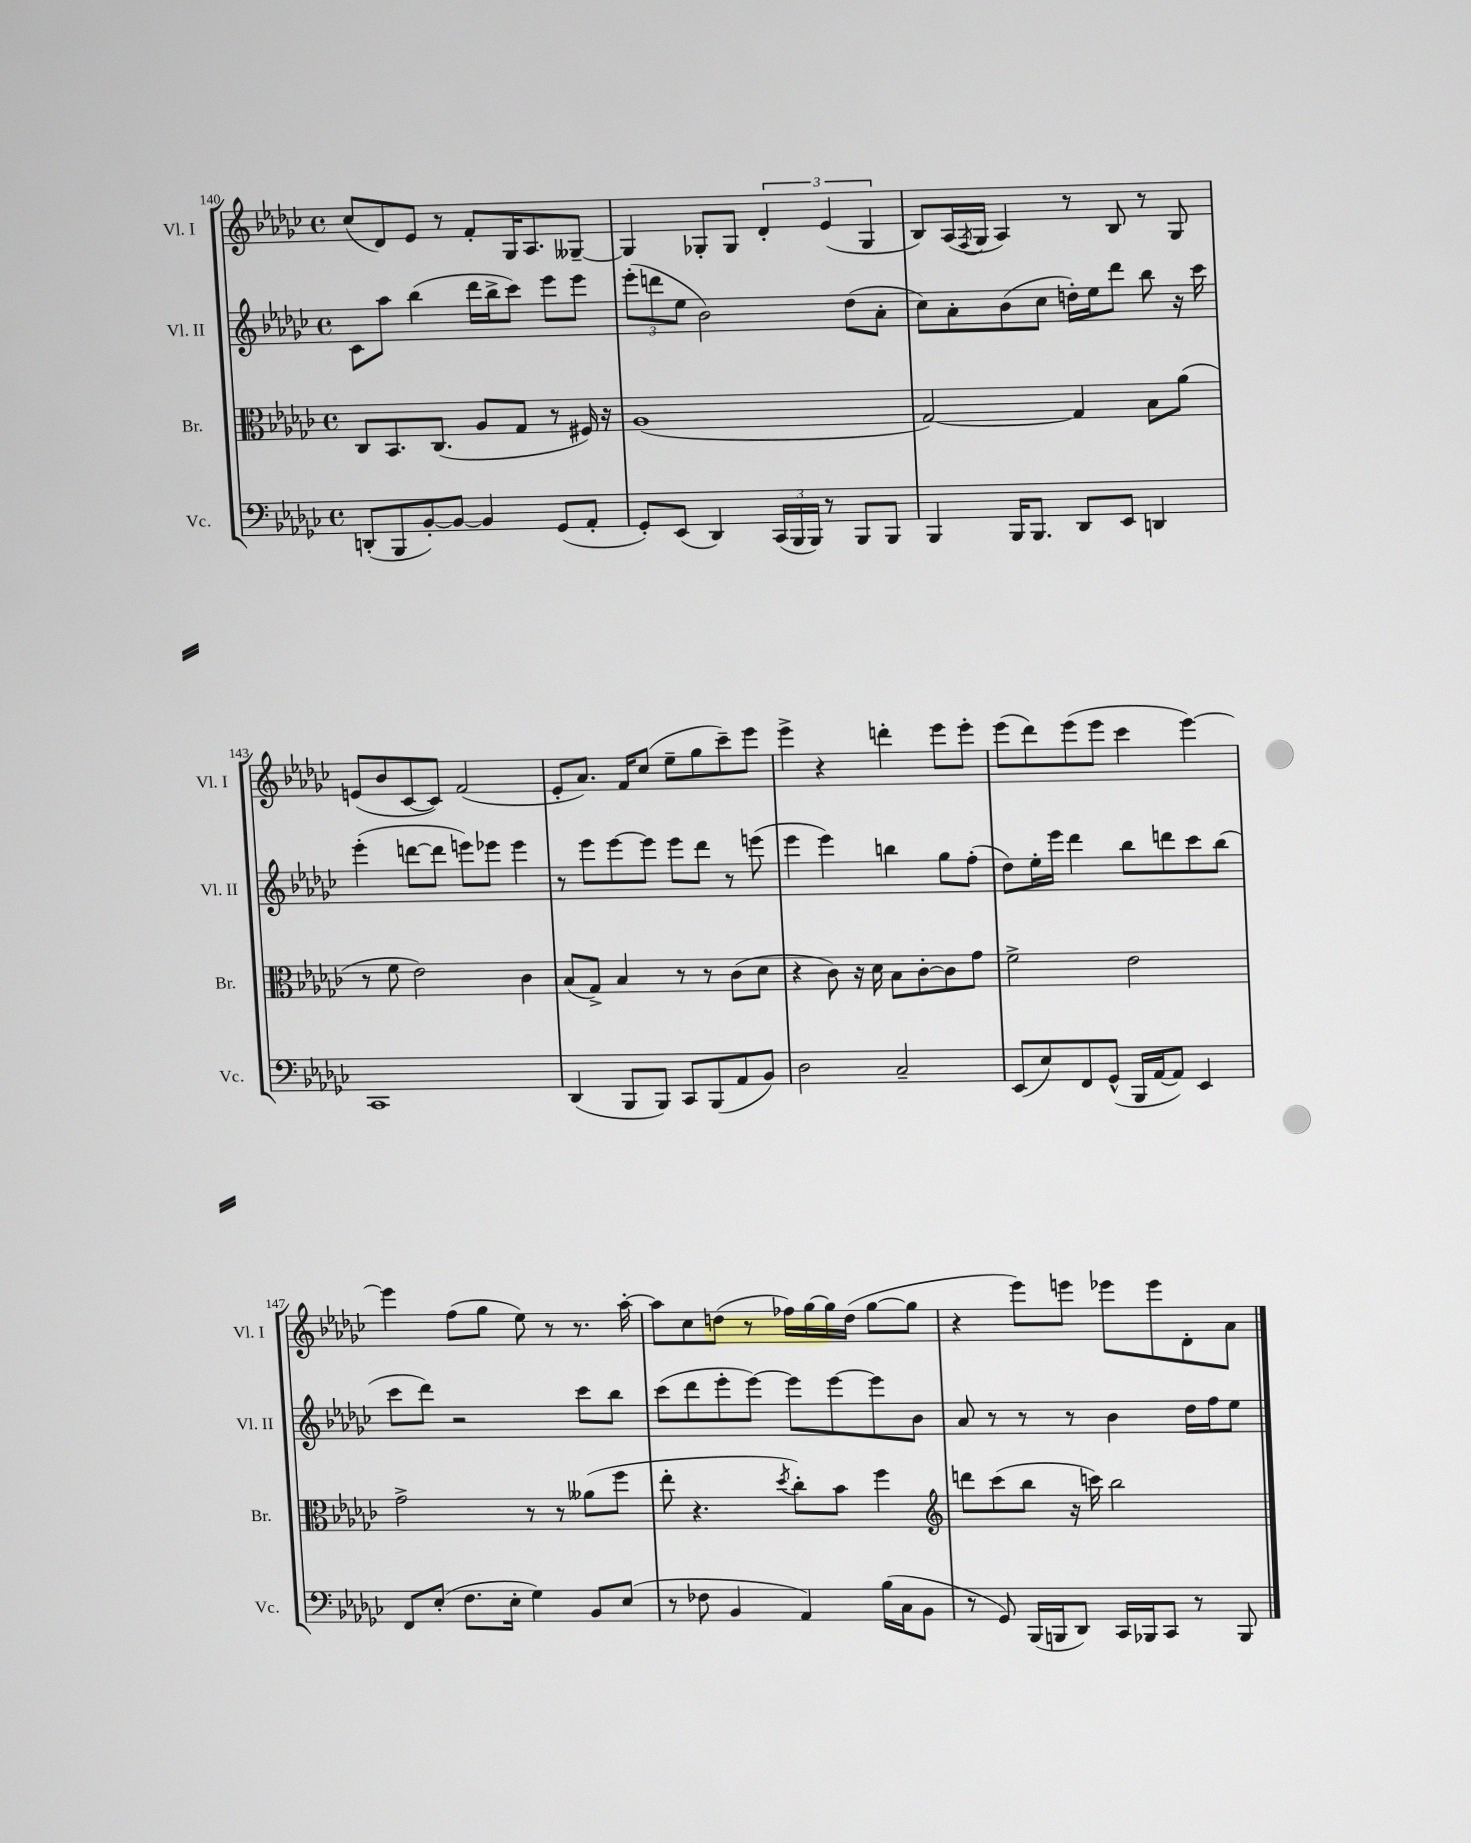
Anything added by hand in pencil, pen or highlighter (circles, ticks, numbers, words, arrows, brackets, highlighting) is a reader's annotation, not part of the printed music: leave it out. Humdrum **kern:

**kern	**kern	**kern	**kern
*staff4	*staff3	*staff2	*staff1
*clefF4	*clefC3	*clefG2	*clefG2
*k[b-e-a-d-g-c-]	*k[b-e-a-d-g-c-]	*k[b-e-a-d-g-c-]	*k[b-e-a-d-g-c-]
*M4/4	*M4/4	*M4/4	*M4/4
*met(c)	*met(c)	*met(c)	*met(c)
(8DD'/L	8C-/L	8c-\L	(8cc-/L
8BBB-/	8.BB-/	8aa-\J	8d-/)
[8BB-'/)	.	(4bb-\	8e-/J
.	(8.C-/J	.	.
8BB-/_J	.	.	8r
4BB-/]	8A-/L	16ddd-\LL	8f'/L
.	.	16bb-^\J	.
.	8G-/J	8ccc-\J)	16G-/K
.	.	.	8.A-/
(8GG-/L	8r	8eee-\L	.
8AA-'/J	16F#/)	8eee-\J	[8G--~/J
.	16r	.	.
=	=	=	=
8GG-'/L)	(1A-	(12eee-'\L	4G--/]
.	.	12ddd\	.
(8EE-/J	.	.	.
.	.	12ee-\J	.
4DD-/)	.	2b-\)	8G-'/L
.	.	.	8G-/J
(24CC-/LL	.	.	6d-'/
24BBB-/	.	.	.
24BBB-/JJ)	.	.	.
8r	.	.	.
.	.	.	(6e-/
8BBB-/L	.	(8dd-\L	.
.	.	.	6G-/
8BBB-/J	.	8a-'\J	.
=	=	=	=
4BBB-/	[2G-/)	8cc-\L)	8B-/L)
.	.	8a-'\	(16A-/L
.	.	.	8qF/
.	.	.	16G-/JJ
16BBB-/LK	.	(8b-\	4A-/)
8.BBB-/J	.	.	.
.	.	8cc-\J	.
8DD-/L	4G-/]	16dd'\LL)	8r
.	.	16ee-\J	.
8EE-/J	.	8ddd-\J	8B-/
4DD/	8B-\L	8bb-\	8r
.	(8a-\J	16r	8G-/
.	.	16ccc-\	.
=	=	=	=
1CC-	8r	(4eee-'\	(8e/L
.	8f\	.	8b-/
.	2e-\)	[8ddd\L	[8c-/
.	.	8ddd\]J	8c-/]J)
.	.	8eee\L)	(2f/
.	.	8eee-\J	.
.	4c-\	4eee-\	.
=	=	=	=
(4DD-/	(8B-/L	8r	8e-'/L
.	8G-^/J)	8eee-\L	8.a-/J)
8BBB-/L	4B-/	[8eee-\	.
.	.	.	16f/LK
8BBB-/J)	.	8eee-\]J	(8cc-/J
8CC-/L	8r	8eee-\L	8ee-~\L
(8BBB-/	8r	8ddd-\J	8gg-\
8AA-/	(8c-\L	8r	8ccc-~\)
8BB-/J)	8d-\J	(8eee\	8eee-\J
=	=	=	=
2D-\	4r	4eee-\	4eee-^\
.	8c-\)	4eee-\)	4r
.	16r	.	.
.	16d-\	.	.
2C-~/	8B-\L	4bb\	4ddd'\
.	[8c-'\	.	.
.	8c-\]	8gg-\L	8eee-\L
.	8g-\J	(8ff'\J	8eee-'\J
=	=	=	=
(8EE-/L	2f^\	8dd-\L)	(8eee-\L
8E-/)	.	16ee-'\L	8ddd-\)
.	.	16eee-\JJ	.
8FF/	.	4ddd-\	(8eee-\
(8GG-^^/J	.	.	8eee-\J
16BBB-/LL	2e-\	8bb-\L	4ccc-\
[16AA-/J	.	.	.
8AA-/]J)	.	8ddd\	.
4EE-/	.	8ccc-\	[4eee-\)
.	.	(8bb-\J	.
=	=	=	=
8FF/L	2g-^\	8ccc-\L	4eee-\]
(8E-'/J	.	8ddd-\J)	.
8.F\L	.	2r	(8ff\L
.	.	.	8gg-\J
16E-'\Jk	.	.	.
4G-\)	8r	.	8ee-\)
.	8r	.	8r
8BB-/L	(8a--\L	8ccc-\L	8.r
(8E-/J	8ff\J	8bb-\J	.
.	.	.	[16aa-'\
=	=	=	=
8r	8ee-'\	(8ccc-\L	8aa-\]L
8F-\	4.r	8ddd-\	8cc-\
4BB-/	.	8eee-'\	(8dd\J
.	.	[8eee-\J)	8r
.	8qdd-/	.	.
4AA-/)	8cc-'\L)	8eee-\]L	16ff-\LL)
.	.	.	[16gg-\
.	8b-\J	[8eee-\	16gg-\]
.	.	.	(16dd\JJ
(16B-\LL	4ff\	8eee-\]	[8gg-\L
16C-\J	.	.	.
8BB-\J	.	8b-\J	8gg-\]J
=	=	=	=
*	*clefG2	*	*
8r	8ddd\L	8a-/	4r
8GG-/)	(8ccc-\	8r	.
(16BBB-/LL	8bb-\J	8r	8eee-\L)
16BBB/J	.	.	.
8DD-/J)	16r	8r	8eee\J
.	16ccc\)	.	.
16CC-/LL	2bb-\	4b-\	8eee-\L
16BBB-/J	.	.	.
8CC-/J	.	.	8eee-\
8r	.	16dd-\LL	8d-'\
.	.	16ff\J	.
8BBB-/	.	8ee-\J	8a-\J
==	==	==	==
*-	*-	*-	*-
